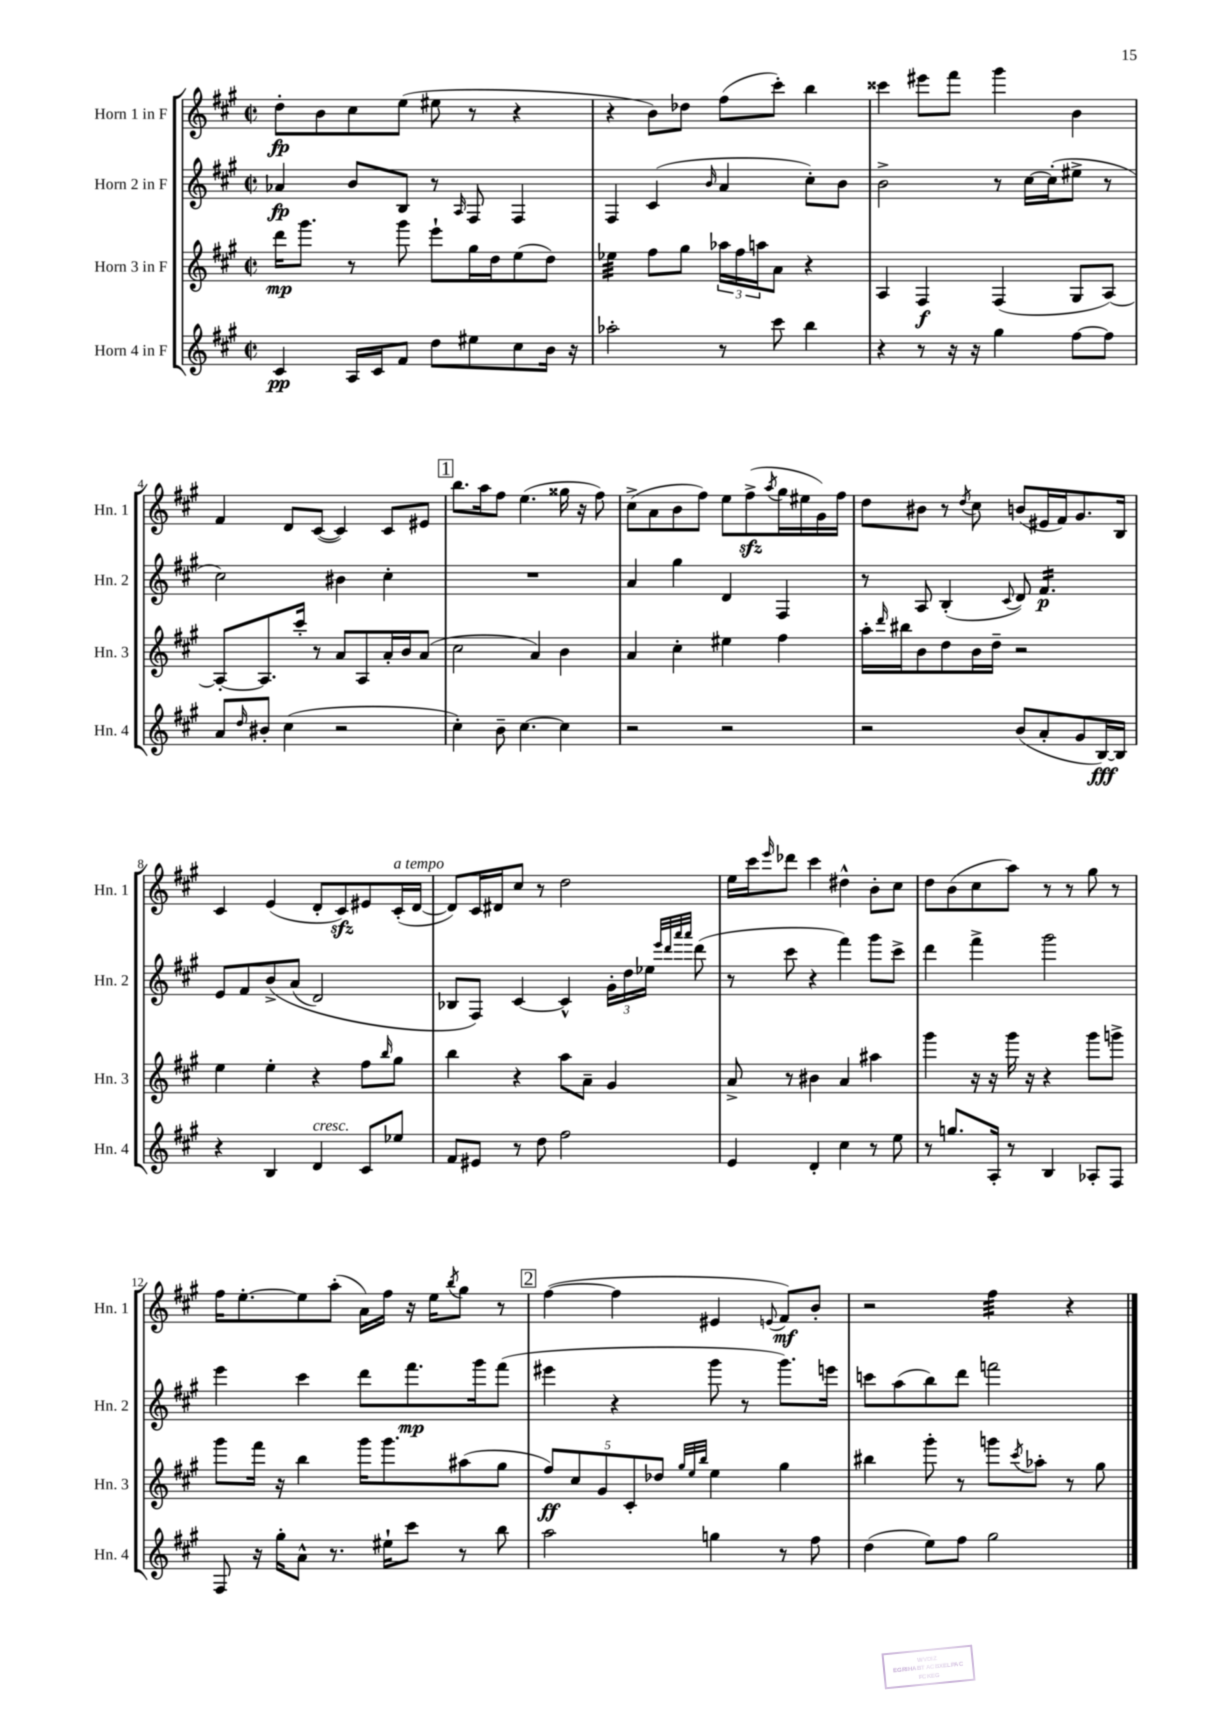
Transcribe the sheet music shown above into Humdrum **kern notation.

**kern	**kern	**kern	**kern
*staff4	*staff3	*staff2	*staff1
*clefG2	*clefG2	*clefG2	*clefG2
*k[f#c#g#]	*k[f#c#g#]	*k[f#c#g#]	*k[f#c#g#]
*M2/2	*M2/2	*M2/2	*M2/2
*met(c|)	*met(c|)	*met(c|)	*met(c|)
4c#	16ddd	4a-	8dd'
.	8.ggg#	.	.
.	.	.	8b
16A	8r	8b	8cc#
16c#	.	.	.
8f#	8ggg#	8B	(8ee
8dd	8eee`	8r	8ee#
.	.	16qqA	.
8ee#	16gg#	8F#	8r
.	16dd	.	.
8cc#	(8ee	4F#	4r
16b	8dd)	.	.
16r	.	.	.
=	=	=	=
2aa-'	4ee-	4F#	4r
.	8ff#	(4c#	8b)
.	8gg#	.	8dd-
.	.	16qqb	.
8r	24aa-	4a	(8ff#
.	24ff#	.	.
.	24aa	.	.
8ccc#	8a	.	8ccc#')
4bb	4r	8cc#')	4bb
.	.	8b	.
=	=	=	=
4r	4A	2b^	4ccc##
8r	4F#	.	8eee#
16r	.	.	8fff#
16r	.	.	.
4gg#	(4F#	8r	4ggg#
.	.	[16cc#	.
.	.	(16cc#']	.
[8ff#	8G#	8ee#^	4b
8ff#]	[8A)	8r	.
=	=	=	=
8a	8A'_	2cc#)	4f#
16qqdd	.	.	.
8b#'	8.A]	.	.
(4cc#	.	.	8d
.	16ccc#'	.	.
.	8r	.	([8c#
2r	8a	4b#	4c#])
.	8A	.	.
.	16a'	4cc#'	8c#
.	16b	.	.
.	(8a	.	8e#
=	=	=	=
4cc#')	2cc#	1r	8.bb
.	.	.	16aa
8b~	.	.	8ff#
[4.cc#	.	.	(4.ee
.	4a)	.	.
4cc#]	4b	.	16gg##
.	.	.	16r
.	.	.	8ff#)
=	=	=	=
2r	4a	4a	(8cc#^
.	.	.	8a
.	4cc#'	4gg#	8b
.	.	.	8ff#)
2r	4ee#	4d	8ee
.	.	.	(8ff#^
.	.	.	8qaa
.	4ff#	4F#	16gg#
.	.	.	16ee#
.	.	.	16g#)
.	.	.	16ff#
=	=	=	=
2r	16aa'	8r	8dd
.	16qqddd	.	.
.	16bb#	.	.
.	8b	8A	8b#
.	8dd	(4B'	8r
.	.	.	8qdd
.	16b	.	8cc#
.	16dd~	.	.
.	.	8qqc#	.
(8b	2r	8d)	(8b
8a'	.	4.f#	16e#
.	.	.	16f#)
8g#	.	.	8.g#
[16B)	.	.	.
16B]	.	.	16B
=	=	=	=
4r	4ee	8e	4c#
.	.	8f#	.
4B	4ee'	&(8b^	(4e
.	.	(8a	.
4d	4r	2d)	8d'
.	.	.	8c#)
8c#	8ff#	.	8e#
.	16qqbb	.	.
8ee-	8gg#	.	(16c#'
.	.	.	[16d
=	=	=	=
8f#	4bb	8B-	8d])
8e#	.	8F#&)	16c#
.	.	.	16d#
8r	4r	[4c#	8cc#
8dd	.	.	8r
2ff#	8aa	4c#^^]	2dd
.	8a~	.	.
.	4g#	24g#'	.
.	.	24dd	.
.	.	24ee-	.
.	.	32qqeee	.
.	.	32qqddd	.
.	.	32qqaaa	.
.	.	32qqaaa	.
.	.	(8ddd	.
=	=	=	=
4e	8a^	8r	16ee
.	.	.	16ccc#
.	.	.	16qqeee
.	8r	8ccc#	8ddd-
4d'	4b#	4r	4ccc#
4cc#	4a	4fff#)	4dd#^^
8r	4aa#	8ggg#	8b'
8ee	.	8ccc#^	8cc#
=	=	=	=
8r	4ggg#	4ddd	8dd
8.gg	.	.	(8b
.	16r	4fff#^	8cc#
16A'	16r	.	.
8r	16ggg#	.	8aa)
.	16r	.	.
4B	4r	2ggg#	8r
.	.	.	8r
8A-'	8ggg#	.	8gg#
8F#	8ggg^	.	8r
=	=	=	=
8F#	8ggg#	4eee	16ff#
.	.	.	[8.ee'
16r	16fff#	.	.
16gg#'	16r	.	.
8a^^	4bb	4ccc#	8ee]
8.r	.	.	(8aa'
.	16ggg#	8ddd	16a)
16ee#`	8.ggg#	.	16ff#
8ccc#	.	8.fff#	16r
.	.	.	16ee
.	.	.	8qbb
8r	(8aa#	.	8gg#
.	.	16ggg#	.
8bb	8gg#	(8fff#	8r
=	=	=	=
2aa	10ff#)	4eee#	([4ff#
.	10cc#	.	.
.	10g#	.	.
.	.	4r	4ff#]
.	10c#'	.	.
.	10dd-	.	.
.	32qqgg#	.	.
.	32qqee	.	.
.	32qqbb	.	.
4gg	4ee	8ggg#	4e#
.	.	8r	.
.	.	.	8qqe
8r	4gg#	8.ggg#)	8f#)
8ff#	.	.	8b'
.	.	16eee	.
=	=	=	=
(4dd	4bb#	8ccc	2r
.	.	(8aa	.
8ee)	8ggg#'	8bb)	.
8ff#	8r	8ddd	.
2gg#	8ggg	2fff	4ff#
.	8qccc#	.	.
.	8aa-'	.	.
.	8r	.	4r
.	8gg#	.	.
==	==	==	==
*-	*-	*-	*-
